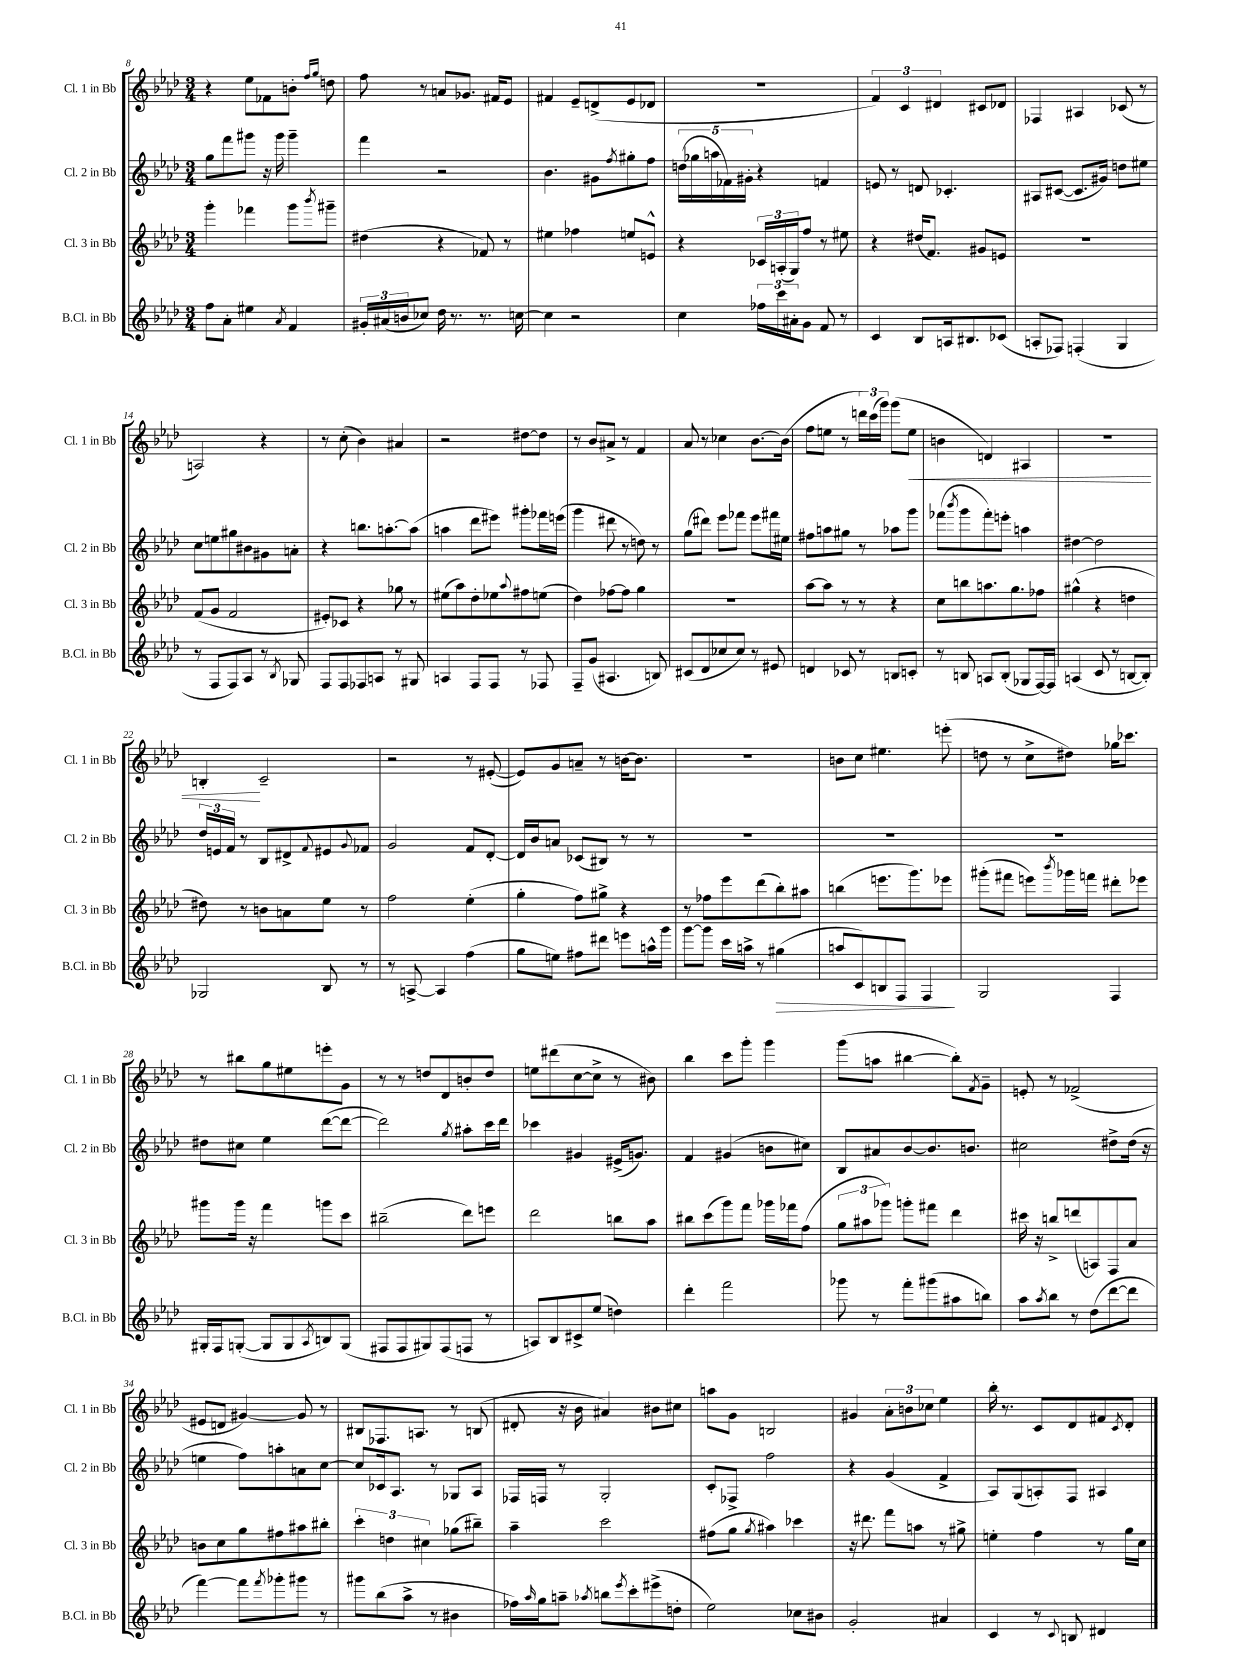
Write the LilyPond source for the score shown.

<<
\new StaffGroup <<
\new Staff = "s0" \with { instrumentName = "Cl. 1 in Bb" shortInstrumentName = "Cl. 1 in Bb" } {
    \clef treble \key aes \major \numericTimeSignature \time 3/4
    r4 ees''8 fes'8 b'8-. \grace { f''16 g''16 } d''8 |
    f''8 r8 a'8 ges'8. fis'16 ees'8 |
    fis'4 ees'8-- d'8->( ees'8 des'8 |
    R2. |
    \tuplet 3/2 { f'4) c'4 dis'4 } cis'8 des'8 |
    fes4 ais4 ces'8( r8 |
    a2) r4 |
    r8 c''8-.( bes'4) ais'4 |
    r2 dis''8~ dis''8 |
    r8 bes'8 ais'8-> r8 f'4 |
    aes'8 r8 ces''4 bes'8.~ bes'16( |
    f''8 e''8 r8 \tuplet 3/2 { d'''16) c'''16( g'''16) } g'''8( e''8\< |
    b'4 d'4) ais4 |
    R2. |
    b4-.\! c'2-- |
    r2 r8 eis'8~-.( |
    eis'8) g'8 a'8-- r8 b'16~ b'8. |
    R2. |
    b'8 c''8 eis''4. e'''8-.( |
    d''8 r8 c''8-> dis''8) ges''16 ces'''8. |
    r8 bis''8 g''8 eis''8 e'''8-. g'8 |
    r8 r8 d''8 des'8 b'8-. d''8 |
    e''8 dis'''8( c''8~ c''8-> r8 bis'8) |
    bes''4 c'''8 g'''8-. g'''4 |
    g'''8( a''8 bis''4~ bis''8-.) \acciaccatura { f'8 } g'8-- |
    e'8-. r8 fes'2->( |
    eis'8 d'8 gis'4~) gis'8 r8 |
    bis8 fes8. a8. r8 b8( |
    dis'8-. r16 bes'16 ais'4) bis'8 cis''8 |
    a''8 g'8 b2 |
    gis'4 \tuplet 3/2 { aes'8-. b'8 ces''8 } ees''4 |
    bes''16-. r8. c'8 des'8 fis'8 \acciaccatura { c'8 } des'8-. \bar "|." |
}
\new Staff = "s1" \with { instrumentName = "Cl. 2 in Bb" shortInstrumentName = "Cl. 2 in Bb" } {
    \clef treble \key aes \major \numericTimeSignature \time 3/4
    g''8 f'''8 gis'''8 r16 gis'''16 gis'''4-- |
    f'''4 r2 |
    bes'4. gis'8 \acciaccatura { f''8 } gis''8-. f''8 |
    \tuplet 5/4 { d''16( ges''16 a''16 fes'16) gis'16-. } r4 f'4 |
    e'8 r8 d'8 ces'4.-. |
    ais8 cis'8~( cis'8. gis'16) d''8 eis''8 |
    c''8 e''8 gis''8 bis'8 gis'8 a'8-. |
    r4 b''8. a''8.~-. a''8( |
    a''4 des'''8 eis'''8) gis'''8-. fes'''16 e'''16( |
    g'''4 dis'''8 r8 d''8) r8 |
    g''8( dis'''8) ees'''8 fes'''8 ees'''8 fis'''16 eis''16 |
    fis''8 a''8 gis''8 r8 aes''8 g'''8 |
    fes'''8( \acciaccatura { bes'''8 } g'''8 fes'''8-.) e'''8-. a''4 |
    dis''4~ dis''2 |
    \tuplet 3/2 { des''16 e'16 f'16 } r8 bes8 dis'8-> \appoggiatura { f'8 } eis'8 \appoggiatura { g'8 } fes'8 |
    g'2 f'8 des'8~-. |
    des'16 bes'16 a'8 ces'8( bis8) r8 r8 |
    R2. |
    R2. |
    R2. |
    dis''8 cis''8 ees''4 des'''8~( des'''8~ |
    des'''2) \acciaccatura { g''8 } ais''8-. c'''16 des'''16 |
    ces'''4 gis'4 eis'16->( g'8.) |
    f'4 gis'4( b'8 cis''8) |
    bes8 ais'8 bes'8~ bes'8. b'8. |
    cis''2 dis''8-> dis''16( r16 |
    e''4 f''8) a''8-. a'8 c''8~ |
    c''8 ces'16 aes8. r8 ges8 aes8 |
    fes16 f16 r8 g2-. |
    c'8-. fes8-> f''2 |
    r4 g'4( f'4-> |
    aes8) g8( a8-.) f8 ais4 \bar "|." |
}
\new Staff = "s2" \with { instrumentName = "Cl. 3 in Bb" shortInstrumentName = "Cl. 3 in Bb" } {
    \clef treble \key aes \major \numericTimeSignature \time 3/4
    g'''4-. fes'''4 g'''8 \acciaccatura { bes'''8 } gis'''8-- |
    dis''4( r4 fes'8) r8 |
    eis''4 fes''4 e''8 e'8-^ |
    r4 \tuplet 3/2 { ces'16 a16-.( g16) } f''8 r8 eis''8 |
    r4 dis''16( f'8.) gis'8 e'8 |
    R2. |
    f'8( g'8 f'2 |
    eis'8-.) ces'8 r4 ges''8 r8 |
    eis''8( aes''8) des''8-. ees''8 \appoggiatura { aes''8 } fis''8 e''8( |
    des''4) fes''8~ fes''8 g''4 |
    R2. |
    aes''8~ aes''8 r8 r8 r4 |
    c''8 b''8 a''8. g''8. fes''8 |
    gis''4-^( r4 d''4 |
    dis''8) r8 b'8 a'8 ees''8 r8 |
    f''2 ees''4-.( |
    g''4-. f''8) gis''8-> r4 |
    r8 fes''8 ees'''8 des'''8( bes''8-.) ais''8 |
    b''4( e'''8. g'''8.) ees'''8 |
    gis'''8-.( fis'''8 e'''8) \acciaccatura { bes'''8 } ges'''16 f'''16 dis'''8-. ees'''8 |
    gis'''8 gis'''16 r16 f'''4 g'''8 c'''8 |
    bis''2--( des'''8) e'''8 |
    des'''2 b''8 aes''8 |
    bis''8 c'''8( g'''8) f'''8 ges'''16 fes'''16 f''8( |
    \tuplet 3/2 { g''8 ais''8 ges'''8) } g'''8-. fis'''8 des'''4 |
    cis'''16 r16 b''8-> d'''8( a8) f8 aes'8 |
    b'8 c''8 g''8 fis''8 ais''8 bis''8-. |
    \tuplet 3/2 { c'''4-. d''4 cis''4 } ges''8( bis''8--) |
    aes''4-- c'''2 |
    fis''8( g''8 \acciaccatura { g''8 } ais''4) ces'''4 |
    r16 dis'''8. f'''8 a''8 r8 gis''8-> |
    e''4-. f''4 r8 g''16 c''16 \bar "|." |
}
\new Staff = "s3" \with { instrumentName = "B.Cl. in Bb" shortInstrumentName = "B.Cl. in Bb" } {
    \clef treble \key aes \major \numericTimeSignature \time 3/4
    f''8 aes'8-. eis''4 \acciaccatura { aes'8 } f'4 |
    \tuplet 3/2 { gis'16-. ais'16( b'16 } ces''8) des''16 r8. r8. c''16~ |
    c''4 r2 |
    c''4 \tuplet 3/2 { fes''16 c'''16 ais'16-. } g'8 f'8 r8 |
    c'4 bes8 a16 bis8. ces'8( |
    a8-. fes8) f4-.( g4 |
    r8 f8 f8) aes8 r8 \acciaccatura { bes8 } ges8 |
    f8 f8 fes8 a8 r8 gis8 |
    a4 f8 f8 r8 fes8 |
    f8-- g'8( ais4. b8) |
    cis'8( des'8 ces''8 ces''8) r8 eis'8 |
    d'4 ces'8 r8 b8 c'8-. |
    r8 b8 a8 b8-.( ges8 f16~) f16 |
    a4( c'8 r8 b8~ b8-.) |
    ges2 bes8 r8 |
    r8 a8~-> a4 f''4( |
    g''8 e''8) fis''8 dis'''8 e'''8 a''16-^ g'''16 |
    g'''8~ g'''8 c'''16 a''16-> r8 gis''4\>( |
    a''8 c'8) b8 f8 f4\! |
    g2 f4 |
    gis16-. f16 g8~-.( g8 g8 \acciaccatura { aes8 } b8) g8( |
    fis8 fis8 gis8) fis8( f8 r8 |
    a8) bes8 cis'8-> ees''8( d''4) |
    des'''4-. f'''2 |
    ges'''8 r8 f'''8-. gis'''8( ais''8 b''8) |
    aes''8 \acciaccatura { aes''8 } bes''8 r8 des''8( des'''8~ des'''8 |
    f'''4~) f'''8 \acciaccatura { f'''8 } ges'''8-. gis'''8 r8 |
    gis'''8 bes''8( aes''8-> r8 bis'4 |
    fes''16) \grace { aes''16 } g''16 a''8-- \acciaccatura { aes''8 } b''8 \acciaccatura { ees'''8 } c'''8-. eis'''8->( d''8-. |
    ees''2) ces''8 bis'8 |
    g'2-. ais'4 |
    c'4 r8 \appoggiatura { c'8 } b8 dis'4 \bar "|." |
}
>>
>>
\layout { \context { \Score currentBarNumber = #8 } }
